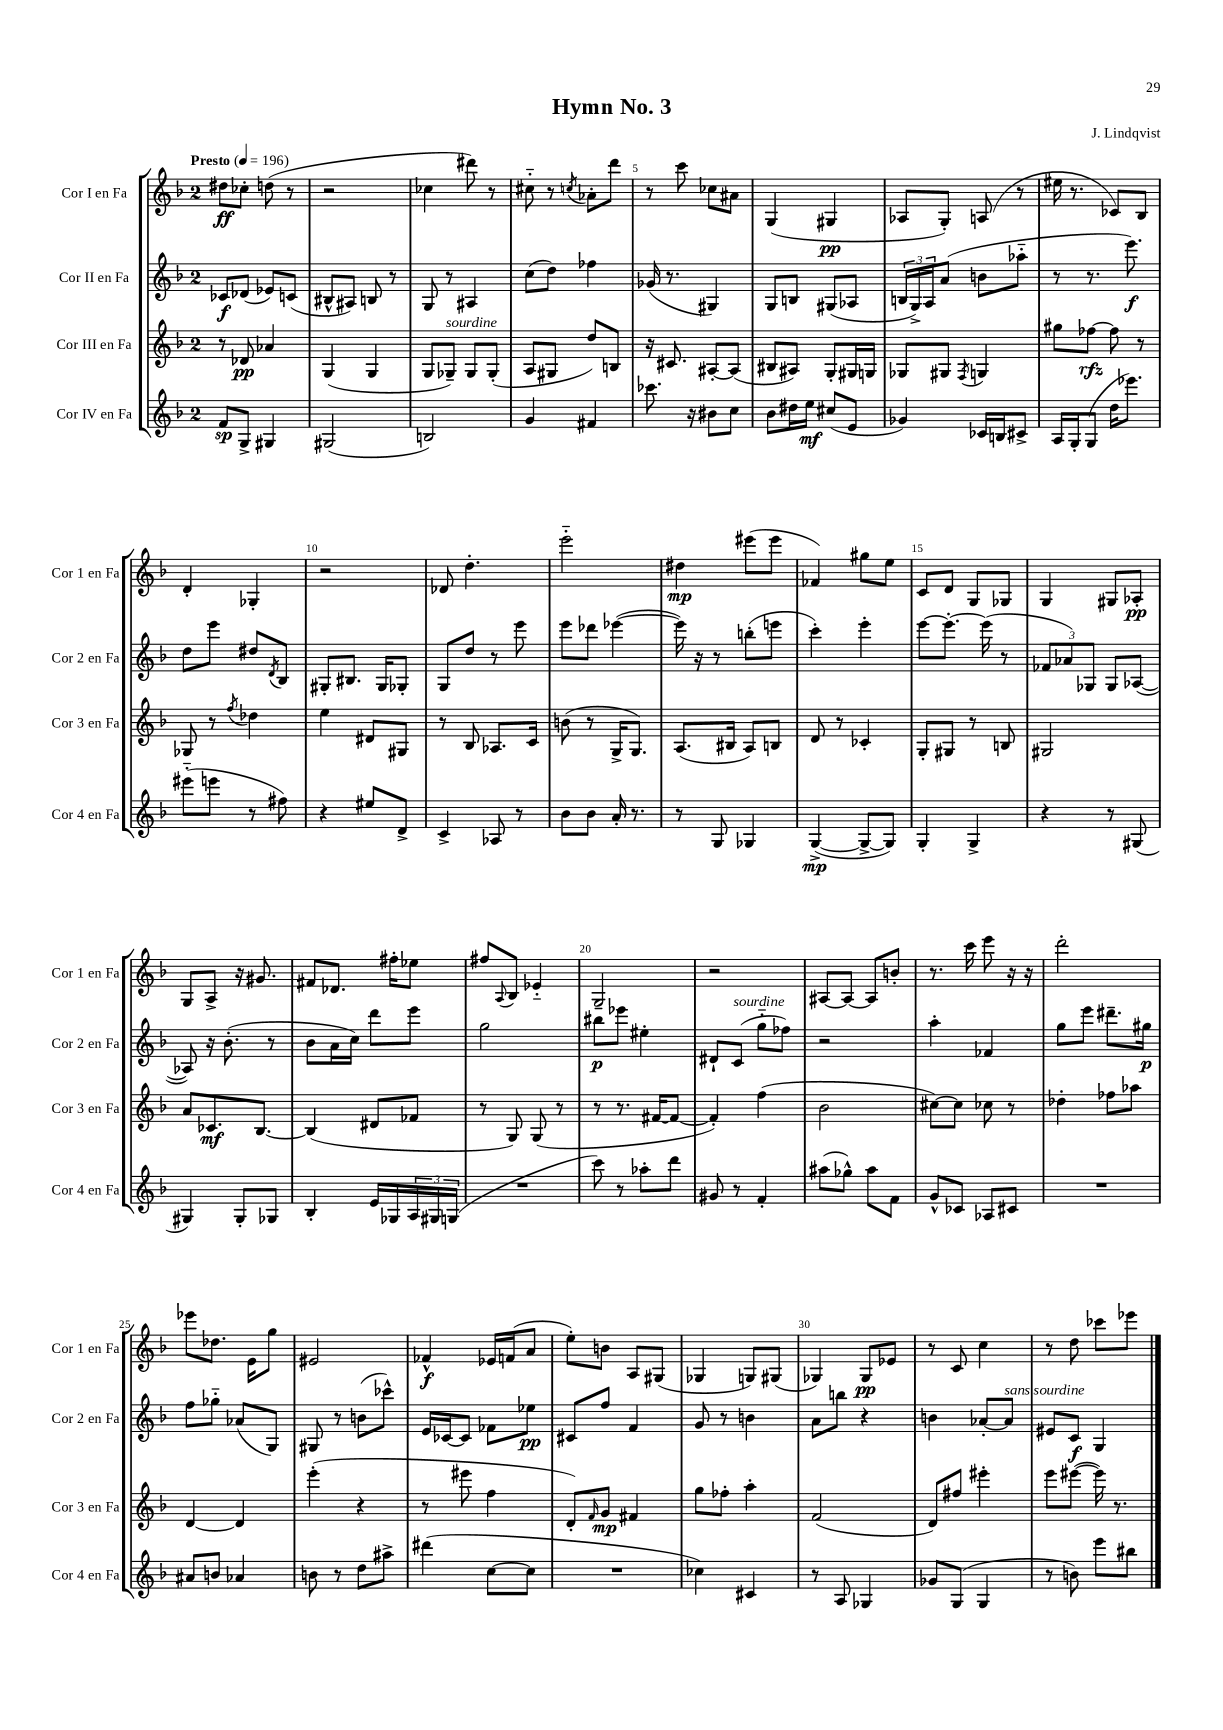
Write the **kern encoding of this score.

**kern	**dynam	**kern	**dynam	**kern	**dynam	**kern	**dynam
*part4	*part4	*part3	*part3	*part2	*part2	*part1	*part1
*staff4	*staff4	*staff3	*staff3	*staff2	*staff2	*staff1	*staff1
*I"Cor IV en Fa	*	*I"Cor III en Fa	*	*I"Cor II en Fa	*	*I"Cor I en Fa	*
*I'Cor 4 en Fa	*	*I'Cor 3 en Fa	*	*I'Cor 2 en Fa	*	*I'Cor 1 en Fa	*
*clefG2	*	*clefG2	*	*clefG2	*	*clefG2	*
*k[b-]	*	*k[b-]	*	*k[b-]	*	*k[b-]	*
*M2/4	*	*M2/4	*	*M2/4	*	*M2/4	*
*MM196	*	*MM196	*	*MM196	*	*MM196	*
=1	=1	=1	=1	=1	=1	=1	=1
!	!	!	!	!	!	!LO:TX:a:B:t=Presto	!
8f/L	sp	8r	.	8c-X/L	f	8dd#X\L	ff
8G^/J	.	8d-X/	pp	(8d-X/J	.	8cc-X'\J	.
4G#X/	.	4a-X/	.	8e-X/L)	.	(8ddn\	.
.	.	.	.	(8cn/J	.	8r	.
=2	=2	=2	=2	=2	=2	=2	=2
(2G#X/	.	(4G/	.	8B#X^^/L	.	2r	.
.	.	.	.	8A#X/J)	.	.	.
.	.	4G/	.	8Bn/	.	.	.
.	.	.	.	8r	.	.	.
=3	=3	=3	=3	=3	=3	=3	=3
2Bn/)	.	8G/L	.	8G/	.	4cc-X\	.
!	!	!LO:TX:a:i:t=sourdine	!	!	!	!	!
.	.	8G-X~/J)	.	8r	.	.	.
.	.	8G-/L	.	4A#X/	.	8ddd#X\)	.
.	.	(8G-'/J	.	.	.	8r	.
=4	=4	=4	=4	=4	=4	=4	=4
4g/	.	8A/L	.	(8cc\L	.	8cc#X\	.
.	.	8G#X/J	.	8dd\J)	.	8r	.
.	.	.	.	.	.	8qccn/	.
4f#X/	.	8dd/L)	.	4ff-X\	.	8a-X'\L	.
.	.	8Bn/J	.	.	.	8ddd\J	.
=5	=5	=5	=5	=5	=5	=5	=5
8.ccc-X\	.	16r	.	(16g-X/	.	8r	.
.	.	8.c#X/	.	8.r	.	.	.
.	.	.	.	.	.	8ccc\	.
16r	.	.	.	.	.	.	.
8b#X\L	.	[8A#X'/L	.	4G#X/)	.	8cc-X\L	.
8cc\J	.	(8A#/J]	.	.	.	8a#X\J	.
=6	=6	=6	=6	=6	=6	=6	=6
8b-\L	.	8B#X/L	.	8G/L	.	(4G/	.
16dd#X\L	.	8A#X/J)	.	8Bn/J	.	.	.
16ee\JJ	mf	.	.	.	.	.	.
(8cc#X/L	.	8G'/L	.	(8G#X/L	.	4G#X/	pp
8e/J	.	16G#X/L	.	8A-X/J	.	.	.
.	.	16Gn/JJ	.	.	.	.	.
=7	=7	=7	=7	=7	=7	=7	=7
4g-X/)	.	8G-X/L	.	24Bn/LL	.	8A-X/L	.
.	.	.	.	24G^/)	.	.	.
.	.	.	.	24A/J	.	.	.
.	.	8G#X/J	.	(8a/J	.	8G'/J)	.
.	.	8qF/	.	.	.	.	.
16c-X/LL	.	4Gn/	.	8bn\L	.	(8An/	.
16Bn/J	.	.	.	.	.	.	.
8c#X^/J	.	.	.	8aa-X\J	.	8r	.
=8	=8	=8	=8	=8	=8	=8	=8
16A/LL	.	8gg#X\L	.	8r	.	16ee#X\	.
16G'/J	.	.	.	.	.	8.r	.
(8G/J	.	[8ff-X\J	rfz	8.r	.	.	.
16dd\KL	.	8ff-\]	.	.	.	8c-X/L)	.
8.eee-X\J)	.	.	.	8.eee\)	f	.	.
.	.	8r	.	.	.	8B-/J	.
!!LO:LB:g=z
=9	=9	=9	=9	=9	=9	=9	=9
(8eee#X\L	.	8G-X/	.	8dd\L	.	4d'/	.
8eeen\J	.	8r	.	8eee\J	.	.	.
.	.	8qff/	.	.	.	.	.
8r	.	4dd-X\	.	8dd#X/L	.	4G-X'/	.
.	.	.	.	8qd/	.	.	.
8ff#X\)	.	.	.	8B-/J	.	.	.
=10	=10	=10	=10	=10	=10	=10	=10
4r	.	4ee\	.	8G#X'/L	.	2r	.
.	.	.	.	8.B#X/J	.	.	.
8ee#X/L	.	8d#X/L	.	.	.	.	.
.	.	.	.	16G#/KL	.	.	.
8d^/J	.	8G#X/J	.	8G-X'/J	.	.	.
=11	=11	=11	=11	=11	=11	=11	=11
4c^/	.	8r	.	8G/L	.	8d-X/	.
.	.	8B-/	.	8dd/J	.	4.dd'\	.
8A-X/	.	8.A-X/L	.	8r	.	.	.
8r	.	.	.	8eee\	.	.	.
.	.	16c/Jk	.	.	.	.	.
=12	=12	=12	=12	=12	=12	=12	=12
8b-\L	.	(8bn\	.	8eee\L	.	2eee\	.
8b-\J	.	8r	.	8ddd-X\J	.	.	.
16a'/	.	16G^/KL	.	([4eee-X\	.	.	.
8.r	.	8.G/J)	.	.	.	.	.
=13	=13	=13	=13	=13	=13	=13	=13
8r	.	(8.A/L	.	16eee-\])	.	4dd#X\	mp
.	.	.	.	16r	.	.	.
8G/	.	.	.	8r	.	.	.
.	.	16B#X/Jk	.	.	.	.	.
4G-X/	.	8A/L)	.	(8bbn'\L	.	(8eee#X\L	.
.	.	8Bn/J	.	8eeen\J	.	8eee#\J	.
=14	=14	=14	=14	=14	=14	=14	=14
([4G^/	mp	8d/	.	4ccc'\)	.	4f-X/)	.
.	.	8r	.	.	.	.	.
8G^/L_	.	4c-X'/	.	4eee'\	.	8gg#X\L	.
8G/J])	.	.	.	.	.	8ee\J	.
=15	=15	=15	=15	=15	=15	=15	=15
4G'/	.	8G'/L	.	[8eee\L	.	8c/L	.
.	.	8G#X/J	.	8.eee'\J_	.	8d/J	.
4G^/	.	8r	.	.	.	8G/L	.
.	.	.	.	(16eee\]	.	.	.
.	.	8Bn/	.	8r	.	8G-X/J	.
=16	=16	=16	=16	=16	=16	=16	=16
4r	.	2G#X/	.	12f-X/L	.	4G/	.
.	.	.	.	12a-X/)	.	.	.
.	.	.	.	12G-X/J	.	.	.
8r	.	.	.	8G-/L	.	8G#X/L	.
(8G#X/	.	.	.	([8A-X/J	.	8A-X'/J	pp
!!LO:LB:g=z
=17	=17	=17	=17	=17	=17	=17	=17
4G#X/)	.	8a/L	.	8A-X/])	.	8G/L	.
.	.	8.c-X/	mf	16r	.	8A^/J	.
.	.	.	.	(8.b-'\	.	.	.
8G#'/L	.	.	.	.	.	16r	.
.	.	[8.B-/J	.	.	.	8.g#X/	.
8G-X/J	.	.	.	8r	.	.	.
=18	=18	=18	=18	=18	=18	=18	=18
4B-'/	.	(4B-/]	.	8b-\L	.	8f#X/L	.
.	.	.	.	16a\L	.	8.d-X/J	.
.	.	.	.	16cc\JJ)	.	.	.
16e/LL	.	8d#X/L	.	8ddd\L	.	.	.
16G-X/	.	.	.	.	.	16ff#X'\KL	.
24A/	.	8f-X/J	.	8eee\J	.	8ee-X\J	.
24G#X/	.	.	.	.	.	.	.
(24Gn/JJ	.	.	.	.	.	.	.
=19	=19	=19	=19	=19	=19	=19	=19
2r	.	8r	.	2gg\	.	8ff#X/L	.
.	.	.	.	.	.	8qqA/	.
.	.	8G/)	.	.	.	8B-/J	.
.	.	(8G/	.	.	.	4e-X/	.
.	.	8r	.	.	.	.	.
=20	=20	=20	=20	=20	=20	=20	=20
8ccc\)	.	8r	.	8bb#X\L	p	2G~/	.
8r	.	8.r	.	8eee-X\J	.	.	.
8aa-X'\L	.	.	.	4ee#X'\	.	.	.
.	.	[16f#X/KL	.	.	.	.	.
8ddd\J	.	8f#/J_	.	.	.	.	.
=21	=21	=21	=21	=21	=21	=21	=21
8g#X/	.	4f#'/])	.	8d#X`/L	.	2r	.
!	!	!	!	!LO:TX:a:i:t=sourdine	!	!	!
8r	.	.	.	(8c/J	.	.	.
4f'/	.	(4ff\	.	8gg\L	.	.	.
.	.	.	.	8ff-X\J)	.	.	.
=22	=22	=22	=22	=22	=22	=22	=22
(8aa#X\L	.	2b-\	.	2r	.	[8A#X/L	.
8gg-X^^\J)	.	.	.	.	.	8A#/J_	.
8aa#\L	.	.	.	.	.	8A#/L]	.
8f\J	.	.	.	.	.	8bn'/J	.
=23	=23	=23	=23	=23	=23	=23	=23
8g^^/L	.	[8cc#X\L)	.	4aa'\	.	8.r	.
8c-X/J	.	8cc#\J]	.	.	.	.	.
.	.	.	.	.	.	16ccc\	.
8A-X/L	.	8cc-X\	.	4f-X/	.	8eee\	.
8c#X/J	.	8r	.	.	.	16r	.
.	.	.	.	.	.	16r	.
=24	=24	=24	=24	=24	=24	=24	=24
2r	.	4dd-X'\	.	8gg\L	.	2ddd'\	.
.	.	.	.	8eee\J	.	.	.
.	.	8ff-X\L	.	8.ddd#X~\L	.	.	.
.	.	8aa-X\J	.	.	.	.	.
.	.	.	.	16gg#X\Jk	p	.	.
!!LO:LB:g=z
=25	=25	=25	=25	=25	=25	=25	=25
8a#X/L	.	[4d/	.	8ff\L	.	8eee-X\L	.
8bn/J	.	.	.	8gg-X\J	.	8.dd-X\J	.
4a-X/	.	4d/]	.	(8a-X/L	.	.	.
.	.	.	.	.	.	16e\KL	.
.	.	.	.	8G/J)	.	8gg\J	.
=26	=26	=26	=26	=26	=26	=26	=26
8bn\	.	(4eee'\	.	8G#X/	.	2e#X/	.
8r	.	.	.	8r	.	.	.
8dd\L	.	4r	.	(8bn\L	.	.	.
8aa#X^\J	.	.	.	8ccc-X^^\J)	.	.	.
=27	=27	=27	=27	=27	=27	=27	=27
(4ddd#X\	.	8r	.	16e/LL	.	4f-X^^/	f
.	.	.	.	[16c-X/J	.	.	.
.	.	8eee#X\	.	8c-/J]	.	.	.
[8cc\L	.	4ff\	.	8f-X\L	.	16e-X/LL	.
.	.	.	.	.	.	(16fn/J	.
8cc\J]	.	.	.	8ee-X\J	pp	8a/J	.
=28	=28	=28	=28	=28	=28	=28	=28
2r	.	8d'/L)	.	8c#X/L	.	8ee'\L)	.
.	.	16qqf/	.	.	.	.	.
.	.	8g/J	mp	8ff/J	.	8bn\J	.
.	.	4f#X/	.	4f/	.	8A/L	.
.	.	.	.	.	.	(8G#X/J	.
=29	=29	=29	=29	=29	=29	=29	=29
4cc-X\)	.	8gg\L	.	8g/	.	4G-X/	.
.	.	8ff-X'\J	.	8r	.	.	.
4c#X/	.	4aa'\	.	4bn\	.	8Gn/L)	.
.	.	.	.	.	.	(8G#X/J	.
=30	=30	=30	=30	=30	=30	=30	=30
8r	.	(2f/	.	8a\L	.	4G-X/)	.
8A/	.	.	.	8bbn\J	.	.	.
4G-X/	.	.	.	4r	.	8G-/L	pp
.	.	.	.	.	.	8e-X/J	.
=31	=31	=31	=31	=31	=31	=31	=31
8g-X/L	.	8d/L)	.	4bn\	.	8r	.
(8G/J	.	8ff#X/J	.	.	.	8c/	.
4G/	.	4eee#X'\	.	[8a-X'/L	.	4cc\	.
!	!	!	!	!LO:TX:a:i:t=sans sourdine	!	!	!
.	.	.	.	8a-/J]	.	.	.
=32	=32	=32	=32	=32	=32	=32	=32
8r	.	8eee\L	.	8e#X/L	.	8r	.
8bn\)	.	([8eee#X\J	.	8c/J	f	8dd\	.
8eee\L	.	16eee#\])	.	4G/	.	8ccc-X\L	.
.	.	8.r	.	.	.	.	.
8bb#X\J	.	.	.	.	.	8eee-X\J	.
==	==	==	==	==	==	==	==
*-	*-	*-	*-	*-	*-	*-	*-
